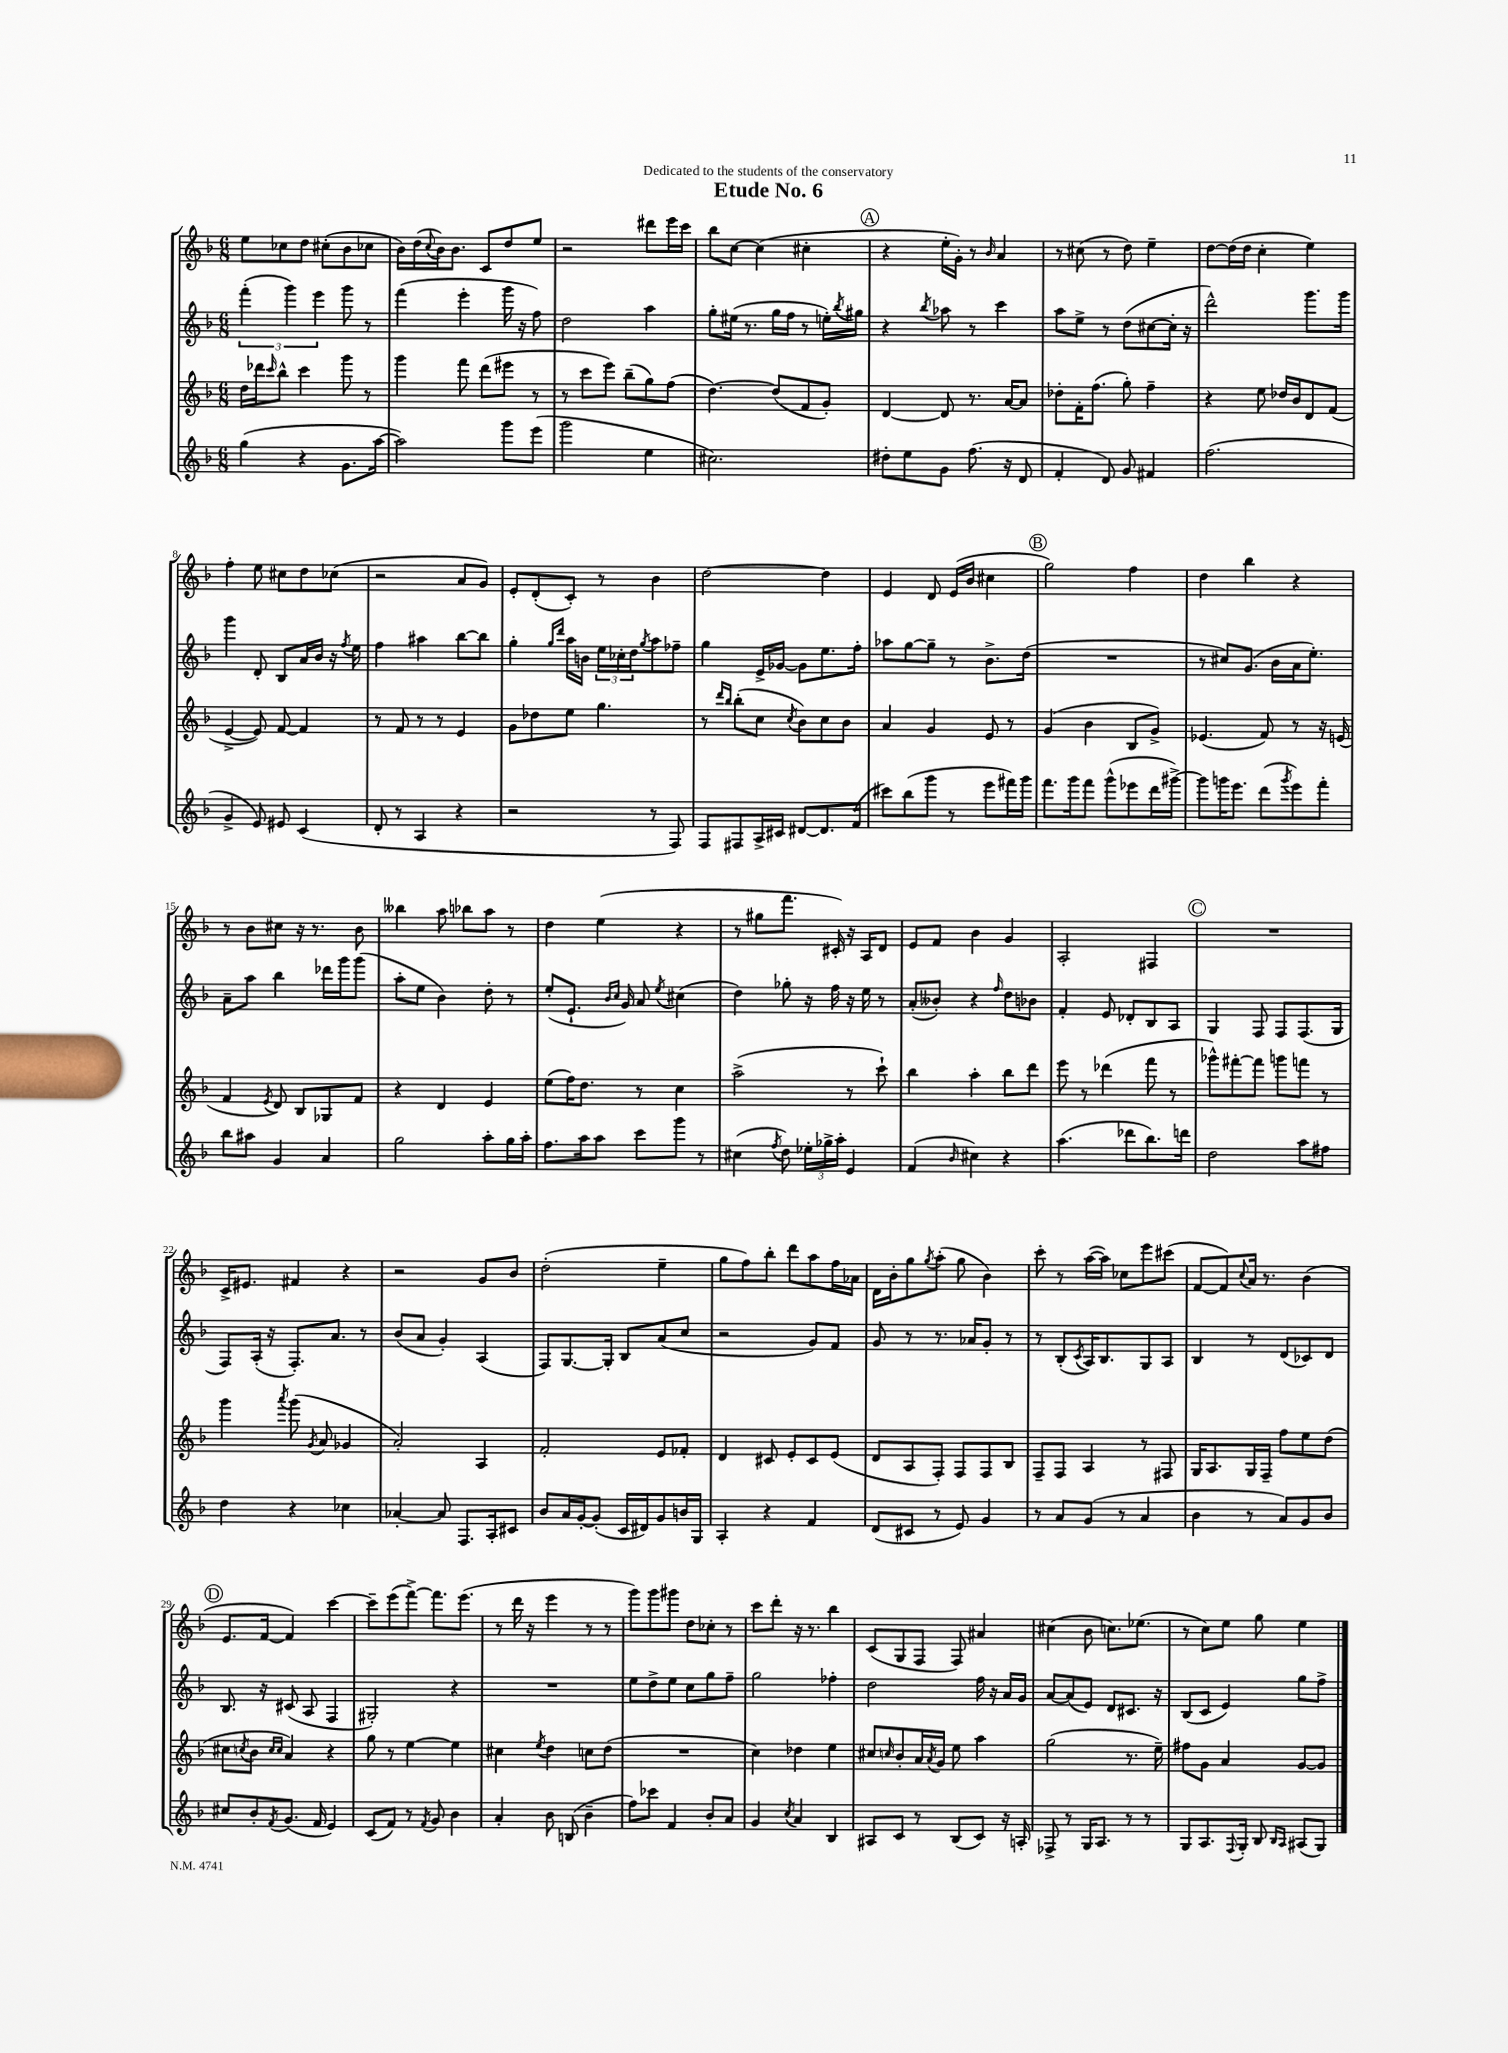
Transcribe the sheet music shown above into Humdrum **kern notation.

**kern	**kern	**kern	**kern
*staff4	*staff3	*staff2	*staff1
*clefG2	*clefG2	*clefG2	*clefG2
*k[b-]	*k[b-]	*k[b-]	*k[b-]
*M6/8	*M6/8	*M6/8	*M6/8
(4gg	16dd	(6fff'	8ee
.	16ddd-	.	.
.	16qqccc	.	.
.	8bb-^^	.	8cc-
.	.	6ggg)	.
4r	4ccc	.	8dd
.	.	6eee	.
.	.	.	(8cc#'
8.g	8ggg	8ggg	8b-
.	8r	8r	8cc-
[16aa	.	.	.
=	=	=	=
2aa])	4ggg	(4fff	16b-)
.	.	.	(16dd
.	.	.	8qqcc
.	.	.	16b-)
.	.	.	8.b-
.	8fff	4eee'	.
.	(8ddd	.	8c
8ggg	8eee#	16ggg	8dd
.	.	16r	.
(8eee	8r	8ff)	8ee
=	=	=	=
2ggg	8r	2dd	2r
.	8ccc	.	.
.	8eee)	.	.
.	(8bb-~	.	.
4ee	8gg)	4aa	8ddd#
.	(8ff	.	16eee
.	.	.	16ccc
=	=	=	=
2.cc#)	[4.dd)	8gg'	8bb-
.	.	(16ee#	[8cc
.	.	8.r	.
.	.	.	(4cc]
.	(8dd]	16gg	.
.	.	16ff	.
.	8f	8r	4cc#'
.	8g')	16ee')	.
.	.	8qbb-	.
.	.	16gg#	.
=	=	=	=
8dd#'	[4d	4r	4r
8ee	.	.	.
.	.	8qbb-	.
8g	8d]	8aa-	16ee'
.	.	.	16g')
(8.ff	8.r	8r	8r
.	.	.	16qqb-
.	.	4ccc	4a
16r	[16a	.	.
8d	8a]	.	.
=	=	=	=
4f'	8dd-'	8aa	8r
.	16f'	8ee^	(8cc#
.	(8.ff	.	.
8d)	.	8r	8r
8g	8gg')	(8dd	8dd)
4f#	4ff~	[8cc#	4ee~
.	.	16cc#']	.
.	.	16r	.
=	=	=	=
(2.ff	4r	2ddd^^)	[8dd
.	.	.	(16dd]
.	.	.	16dd
.	8ee	.	4cc'
.	16dd-	.	.
.	16b-	.	.
.	8d	8.ggg	4ee)
.	(8f	.	.
.	.	16ggg	.
=	=	=	=
4g^	[4e^	4ggg	4ff'
8e)	8e])	8d'	8ee
8e#	[8f	8B-	8cc#
(4c	4f]	16a	8dd
.	.	16b-	.
.	.	16r	(8cc-
.	.	8qff	.
.	.	16ee	.
=	=	=	=
8d'	8r	4ff	2r
8r	8f	.	.
4A	8r	4aa#	.
.	8r	.	.
4r	4e	[8bb-	8a
.	.	8bb-]	8g)
=	=	=	=
2r	8g	4gg'	8e'
.	8dd-	.	(8d'
.	.	16qqgg	.
.	.	16qqddd	.
.	8ee	16aa	8c')
.	.	16b	.
.	4.gg	24ee	8r
.	.	24cc-'	.
.	.	24dd	.
.	.	8qgg	.
8r	.	8aa	4b-
8F)	.	8ff-~	.
=	=	=	=
8F	8r	4gg	[2dd
.	16qqddd	.	.
.	16qqbb-	.	.
8F#	(8bb-'	.	.
16A^	8cc	16e^	.
16c#	.	[16g-	.
.	8qcc	.	.
[8d#	8b-)	8g-]	.
8.d#]	8cc	8.ee	4dd]
.	8b-	.	.
(16f	.	16ff'	.
=	=	=	=
8ccc#)	4a	8aa-	4e
(8bb-	.	[8gg	.
8ggg	4g	8gg~]	8d
8r	.	8r	(16e
.	.	.	16b-
8eee	8e	8.b-^	4cc#
16fff#)	8r	.	.
16ggg	.	(16dd	.
=	=	=	=
8.fff	(4g	2.r	2gg)
16ggg	.	.	.
8fff	4b-	.	.
(8ggg^^	.	.	.
8eee-	8B-	.	4ff
16ddd	8g^)	.	.
[16ggg#^)	.	.	.
=	=	=	=
8ggg#]	(4.e-	8r	4dd
16ggg	.	8cc#)	.
8.eee	.	.	.
.	.	(8.g	4bb-
(8ddd	8f)	.	.
.	.	16b-	.
8qggg	.	.	.
8eee)	8r	16a	4r
.	.	8.ee')	.
8fff'	16r	.	.
.	(16e	.	.
=	=	=	=
8bb-	4f	8a~	8r
8aa#	.	8aa	8b-
.	8qe	.	.
4g	8d)	4bb-	8cc#
.	8B-	.	16r
.	.	.	8.r
4a	8G-	16ddd-	.
.	.	16ggg	.
.	8f	(8ggg	8b-
=	=	=	=
2gg	4r	8aa'	4bb--
.	.	8ee	.
.	4d	4b-)	8aa
.	.	.	8bb-
8aa'	4e	8dd'	8aa
16gg	.	8r	8r
16aa'	.	.	.
=	=	=	=
8.ff	(8ee	(8ee'	4dd
.	16ff)	8.e`	.
16aa	8.dd	.	.
8aa	.	.	(4ee
.	.	16qqb-	.
.	.	16qqcc	.
.	.	16g)	.
8ccc	8r	8a	.
.	.	8qee	.
8ggg	4cc	(4cc#	4r
8r	.	.	.
=	=	=	=
(4cc#	(2aa^	4dd)	8r
.	.	.	8gg#
8qff	.	.	.
8dd)	.	8gg-'	8.fff
24ee-'	.	16r	.
24gg-^	.	.	.
.	.	16ff	16c#')
24aa'	.	.	.
4e	8r	16r	16r
.	.	16ee	16A
.	8ccc`)	8r	8d
=	=	=	=
(4f	4bb-	(8a'	8e
.	.	8b--')	8f
16qqb-	.	.	.
4cc#)	4aa'	4r	4b-
.	.	16qqff	.
4r	8bb-	8dd	4g
.	8ddd	8b-	.
=	=	=	=
(4.aa	8eee	4f'	2A'
.	8r	.	.
.	(4ddd-	8e	.
8ddd-	.	8d-'	.
8.bb-)	8fff	8B-	4F#
.	8r	8A	.
16ddd	.	.	.
=	=	=	=
2dd	8ggg-^^)	4G	2.r
.	[8fff#'	.	.
.	8fff#]	8F	.
.	8ggg	8F	.
8aa	8fff	(8.F	.
8ff#	8r	.	.
.	.	16G	.
=	=	=	=
4dd	4ggg	8F)	16c^
.	.	.	8.e#
.	.	(16A'	.
.	.	16r	.
.	8qaaa	.	.
4r	(8ggg	8.F')	4f#
.	8qg	.	.
.	8a	.	.
.	.	8.a	.
4cc-	4g-	.	4r
.	.	8r	.
=	=	=	=
[4a-'	2a')	(8b-	2r
.	.	8a	.
8a-]	.	4g')	.
8.F	.	.	.
.	4A	(4A	8g
16A'	.	.	.
8c#	.	.	8b-
=	=	=	=
8b-	2f'	8F)	(2dd'
16a	.	[8.G	.
[16g'	.	.	.
(8g']	.	.	.
.	.	16G']	.
16c	.	8B-	.
16d#)	.	.	.
8g	8e	(8a	4ee~
16b	8f-'	8cc	.
16G	.	.	.
=	=	=	=
4A'	4d	2r	8gg
.	.	.	8ff)
4r	8c#	.	8bb-'
.	8e'	.	8ddd
4f	8c#	8g)	8aa
.	(8e	8f	16ff
.	.	.	16a-
=	=	=	=
(8d	8d	8g	16d
.	.	.	16b-'
8c#	8A	8r	8gg
.	.	.	8qgg
8r	8F')	8.r	(8aa'
8e)	8F	.	8gg
.	.	16a-	.
4g	8F	8g'	4b-)
.	8B-	8r	.
=	=	=	=
8r	8F~	8r	8ccc'
8a	8F	(8B-'	8r
.	.	8qc	.
(8g	4A	16A)	([16aa
.	.	8.B-	16aa])
8r	.	.	8cc-
4a	8r	8G	8eee
.	8F#	8A	(8ccc#
=	=	=	=
4b-	16G	4B-	[8f
.	8.A	.	.
.	.	.	8f])
.	.	.	8qqcc
8r	16G	8r	16a
.	16F~	.	8.r
8a)	8ff	(8d	.
8g	8ee	8c-)	(4b-
8b-	(8dd	8d	.
=	=	=	=
8cc#	8cc#	8.B-	8.e
.	8qcc	.	.
8b-'	8b-	.	.
.	.	16r	[16f
.	16qqcc	.	.
8qf	16qqcc	.	.
(8.g	4a)	(8c#	4f])
.	.	8A	.
16f	.	.	.
4e)	4r	4F	[4ccc
=	=	=	=
(8c	8gg	2G#')	8ccc~]
8f)	8r	.	(8eee
8r	[4ee	.	[8fff^)
8qf	.	.	.
8g	.	.	8.fff]
4b-	4ee]	4r	.
.	.	.	(8.eee
=	=	=	=
4a'	4cc#	2.r	8r
.	.	.	16ddd
.	.	.	16r
.	8qee	.	.
8b-	4dd	.	4eee
(8B	.	.	.
4b-~	8cc	.	8r
.	(8dd	.	8r
=	=	=	=
8ff)	2.r	8ee	8ggg)
8ccc-	.	8dd^	8ggg
4f	.	8ee	8ggg#
.	.	8cc	8dd
8b-'	.	8gg	8cc-'
8a	.	8ff~	8r
=	=	=	=
4g	4cc)	2gg	8ccc
.	.	.	8ddd'
8qcc	.	.	.
4a	4dd-	.	16r
.	.	.	8.r
4B-	4ee	4ff-'	4bb-
=	=	=	=
8A#	8cc#	2dd	(8c
.	16qqcc	.	.
8c	8b-'	.	8G
8r	16a	.	8F
.	8qa	.	.
.	16g	.	.
(8B-	8ee	.	8F)
8c)	4aa	16ff	4a#
.	.	16r	.
16r	.	16a	.
16A'	.	16g	.
=	=	=	=
8F-^	(2gg	[8a	(4cc#
8r	.	(8a]	.
16G	.	8e)	8b-
8.A	.	.	.
.	.	8d	8.cc)
8r	8.r	8.c#	.
.	.	.	(8.ee-
8r	.	.	.
.	16ee~)	16r	.
=	=	=	=
8G	8ff#	(8B-	8r
8.A	8g	8c	8cc)
.	4a	4e)	8ee
8qqF	.	.	.
16G'	.	.	.
8B-	.	.	8gg
16qqB-	.	.	.
16qqA	.	.	.
(8A#	[8g	8gg	4ee
8G)	8g]	8ff^	.
==	==	==	==
*-	*-	*-	*-
